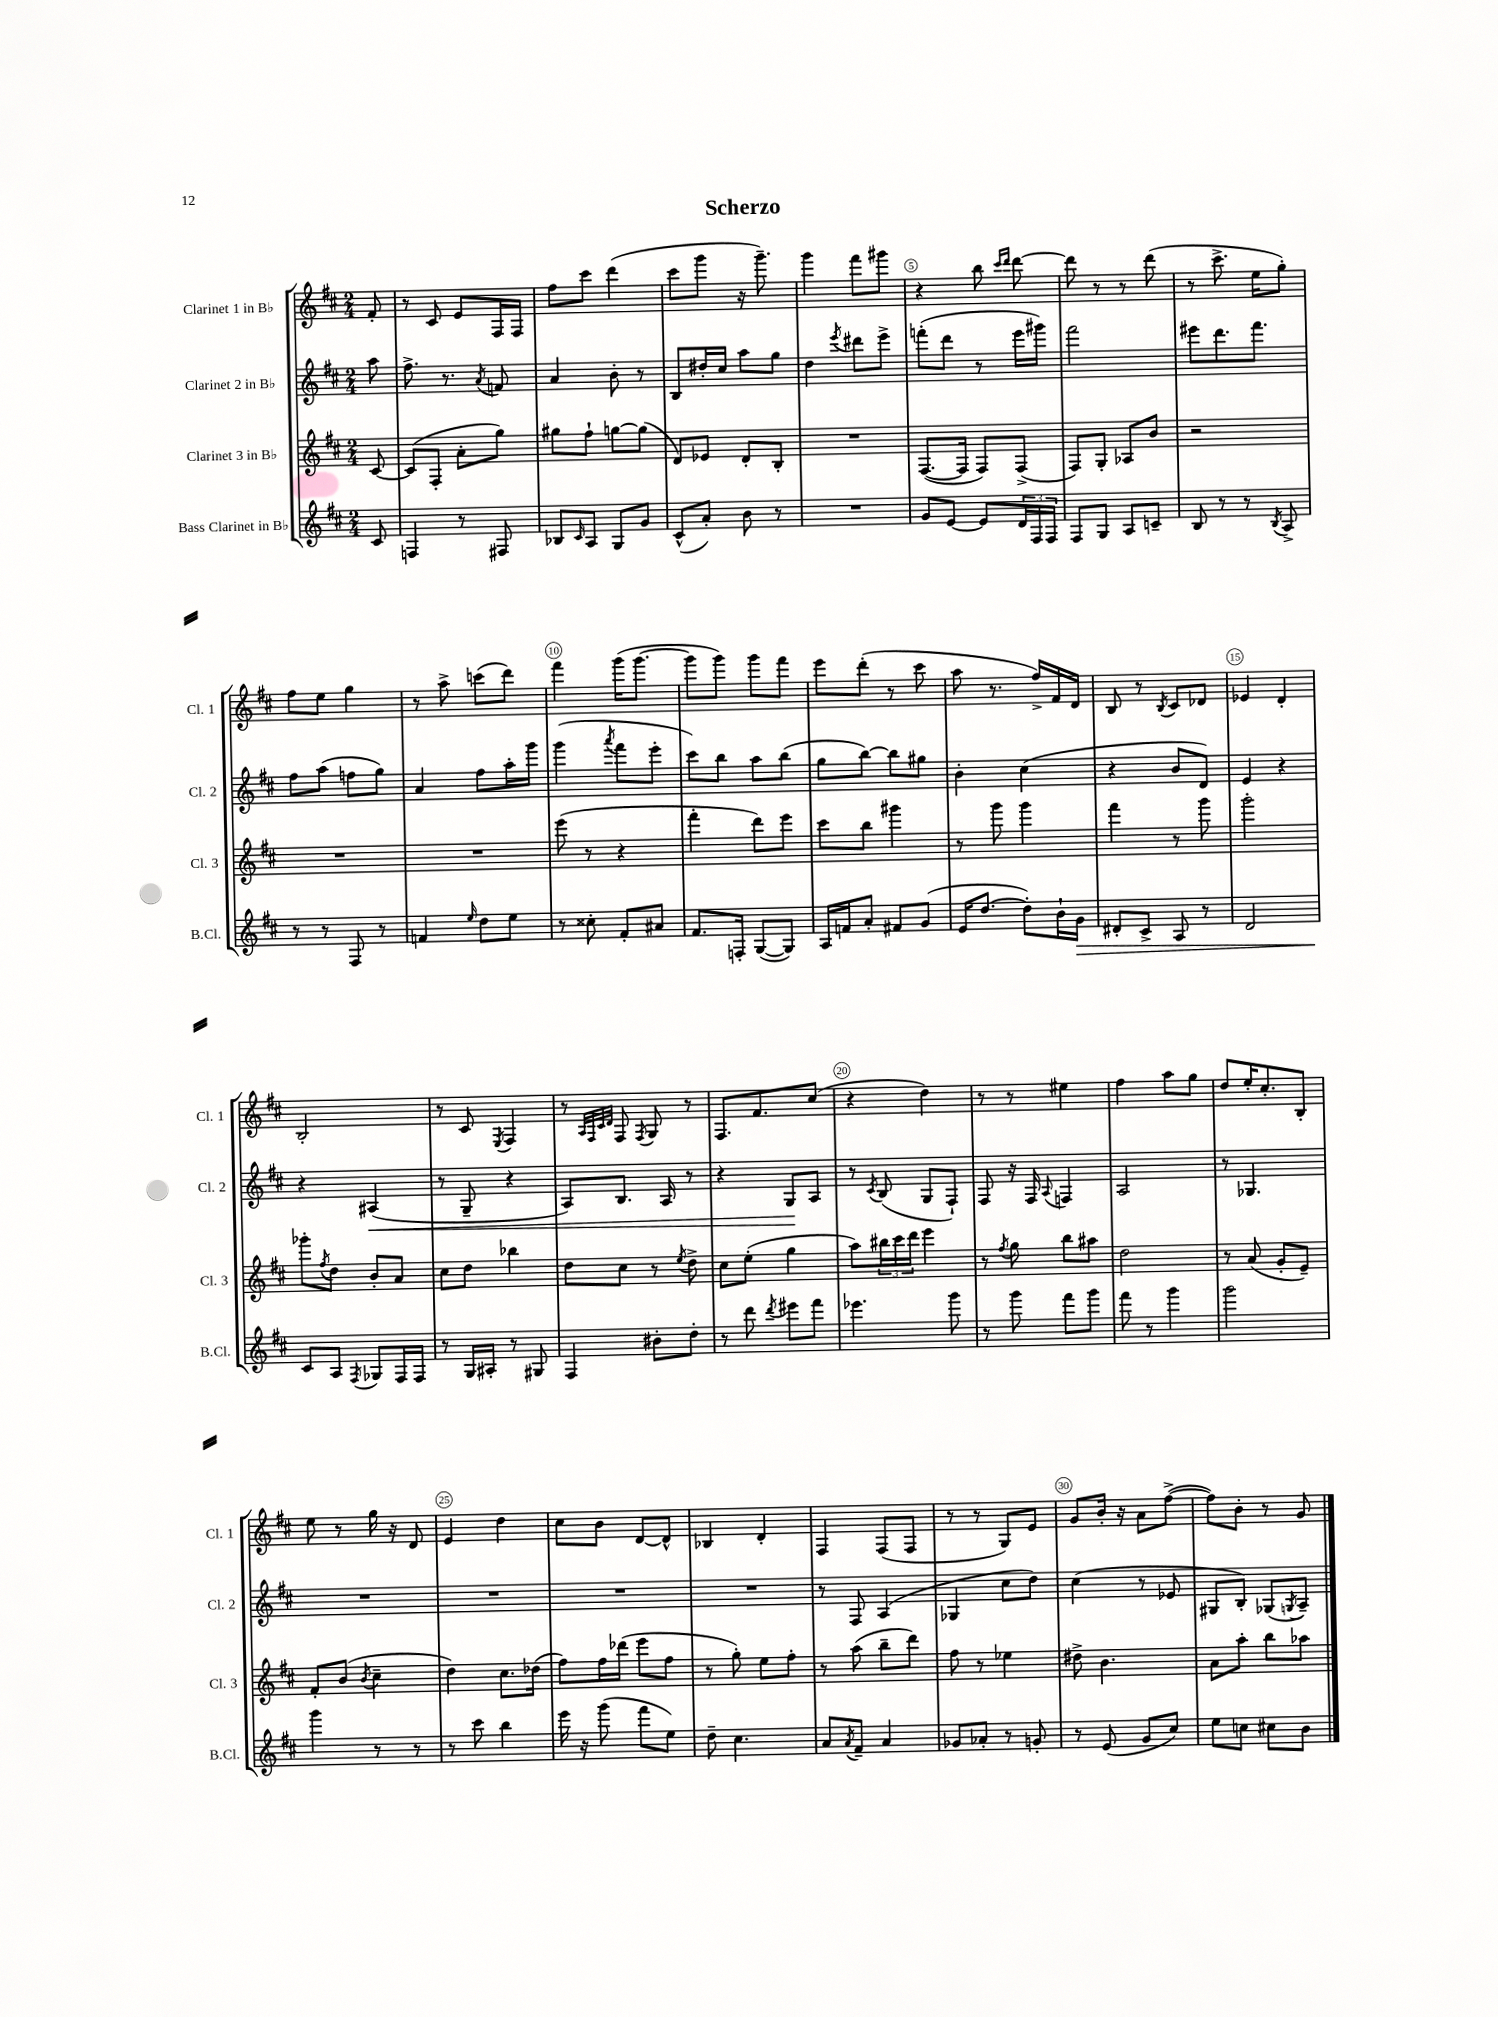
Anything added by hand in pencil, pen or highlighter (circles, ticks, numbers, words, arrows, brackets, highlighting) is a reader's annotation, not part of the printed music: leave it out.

**kern	**dynam	**kern	**kern	**dynam	**kern
*part4	*part4	*part3	*part2	*part2	*part1
*staff4	*staff4	*staff3	*staff2	*staff2	*staff1
*I"Bass Clarinet in B♭	*	*I"Clarinet 3 in B♭	*I"Clarinet 2 in B♭	*	*I"Clarinet 1 in B♭
*I'B.Cl.	*	*I'Cl. 3	*I'Cl. 2	*	*I'Cl. 1
*clefG2	*	*clefG2	*clefG2	*	*clefG2
*k[f#c#]	*	*k[f#c#]	*k[f#c#]	*	*k[f#c#]
*M2/4	*	*M2/4	*M2/4	*	*M2/4
=	=	=	=	=	=
8c#/	.	[8c#/	8aa\	.	8f#'/
=1	=1	=1	=1	=1	=1
4Fn/	.	(8c#/L]	8.ff#^\	.	8r
.	.	8F#'/J	.	.	8c#/
.	.	.	8.r	.	.
8r	.	8a'\L	.	.	8e/L
.	.	.	8qa/	.	.
8F#X/	.	8gg\J)	8fn/	.	16F#/L
.	.	.	.	.	16F#/JJ
=2	=2	=2	=2	=2	=2
8B-X/L	.	8gg#X\L	4a/	.	8ff#\L
16qqc#/	.	.	.	.	.
8A/J	.	8ff#`\J	.	.	8ccc#\J
8G/L	.	[8ggn\L	8b'\	.	(4ddd\
8g/J	.	(8gg\J]	8r	.	.
=3	=3	=3	=3	=3	=3
(8c#^^/L	.	8d/L)	8B/L	.	8ccc#\L
8a'/J)	.	8e-X/J	16dd#X'/L	.	8ggg\J
.	.	.	16cc#/JJ	.	.
8b\	.	8d'/L	8aa\L	.	16r
.	.	.	.	.	8.ggg~\)
8r	.	8B'/J	8gg\J	.	.
=4	=4	=4	=4	=4	=4
2r	.	2r	4dd\	.	4ggg\
.	.	.	8qeee/	.	.
.	.	.	8ddd#X\L	.	8fff#\L
.	.	.	8eee^\J	.	8ggg#X\J
=5	=5	=5	=5	=5	=5
8g/L	.	([8.F#/L	(8fffn'\L	.	4r
[8e/J	.	.	8ddd\J	.	.
.	.	16F#/Jk]	.	.	.
8e/L]	.	8F#/L)	8r	.	8bb\
.	.	.	.	.	16qqccc#/LL
.	.	.	.	.	16qqddd/JJ
24d/L	.	(8F#^/J	16eee\LL	.	[8ddd\
24F#/	.	.	.	.	.
.	.	.	16ggg#X\JJ)	.	.
24F#/JJ	.	.	.	.	.
=6	=6	=6	=6	=6	=6
8F#/L	.	8F#/L)	2fff#\	.	8ddd\]
8G/J	.	8G'/J	.	.	8r
8A/L	.	8A-X/L	.	.	8r
8cn~/J	.	8b/J	.	.	(8ddd\
=7	=7	=7	=7	=7	=7
8B/	.	2r	8eee#X\L	.	8r
8r	.	.	8.ddd\	.	8.ccc#^\
8r	.	.	.	.	.
.	.	.	8.fff#\J	.	16ee\KL
8qB/	.	.	.	.	.
8A^/	.	.	.	.	8gg'\J)
!!LO:LB:g=z
=8	=8	=8	=8	=8	=8
8r	.	2r	8ff#\L	.	8ff#\L
8r	.	.	(8aa\J	.	8ee\J
8F#/	.	.	8ffn\L	.	4gg\
8r	.	.	8gg\J)	.	.
=9	=9	=9	=9	=9	=9
4fn/	.	2r	4a/	.	8r
.	.	.	.	.	8aa^\
16qqee/	.	.	.	.	.
8dd\L	.	.	8ff#\L	.	(8cccn\L
8ee\J	.	.	16aa'\L	.	8ddd\J)
.	.	.	16ggg\JJ	.	.
=10	=10	=10	=10	=10	=10
8r	.	(8eee\	(4ggg\	.	4fff#\
8cc##X'\	.	8r	.	.	.
.	.	.	8qaaa/	.	.
8f#'/L	.	4r	8fff#\L	.	(16ggg\KL
.	.	.	.	.	[8.ggg\J
8a#X/J	.	.	8eee'\J	.	.
=11	=11	=11	=11	=11	=11
8.f#/L	.	4fff#'\	8ccc#\L)	.	8ggg\L]
.	.	.	8bb\J	.	8ggg\J)
16Fn'/Jk	.	.	.	.	.
([8G/L	.	8ddd\L)	8aa\L	.	8ggg\L
8G/J])	.	8eee\J	(8bb\J	.	8fff#\J
=12	=12	=12	=12	=12	=12
16A/LL	.	8ccc#\L	8gg\L	.	8eee\L
16fn/J	.	.	.	.	.
8a'/J	.	8bb\J	[8bb\J)	.	(8ddd'\J
8f#X/L	.	4ggg#X\	8bb\L]	.	8r
(8g/J	.	.	8gg#X\J	.	8ccc#\
=13	=13	=13	=13	=13	=13
16e/KL	.	8r	4b'\	.	8aa\
[8.dd/J	.	.	.	.	.
.	.	8ggg\	.	.	8.r
8dd'\L])	.	4ggg\	(4cc#\	.	.
.	.	.	.	.	16ff#^/LL)
16b`\L	.	.	.	.	16f#/
!	!LO:HP:b	!	!	!	!
16g\JJ	>	.	.	.	16d/JJ
=14	=14	=14	=14	=14	=14
8d#X'/L	.	4fff#\	4r	.	8B/
8c#^/J	.	.	.	.	8r
.	.	.	.	.	8qB/
8A/	.	8r	8b/L	.	8c#/L
8r	.	8ggg\	8d/J)	.	8d-X/J
=15	=15	=15	=15	=15	=15
2d/	.	2ggg'\	4e/	.	4e-X/
.	.	.	4r	.	4d'/
!!LO:LB:g=z
=16	=16	=16	=16	=16	=16
8c#/L	.	8ggg-X'\L	4r	.	2B'/
.	.	8qff#/	.	.	.
8A/J	]	8dd\J	.	.	.
8qF#/	.	.	.	.	.
!	!	!	!	!LO:HP:b	!
8G-X/L	.	8b'/L	(4A#X/	<	.
16F#/L	.	8a/J	.	.	.
16F#/JJ	.	.	.	.	.
=17	=17	=17	=17	=17	=17
8r	.	8cc#\L	8r	.	8r
16G/LL	.	8dd\J	8G~/	.	8c#/
16A#X'/JJ	.	.	.	.	.
.	.	.	.	.	8qE/
8r	.	4bb-X\	4r	.	4F#/
8G#X/	.	.	.	.	.
=18	=18	=18	=18	=18	=18
4F#/	.	8dd\L	8A/L)	.	8r
.	.	.	.	.	32qqA/LLL
.	.	.	.	.	32qqF#/
.	.	.	.	.	32qqc#/
.	.	.	.	.	32qqd/JJJ
.	.	8cc#\J	8.B/J	.	8F#/
.	.	.	.	.	8qF#/
8b#X'\L	.	8r	.	.	8G/
.	.	.	16A/	.	.
.	.	8qee/	.	.	.
8dd'\J	.	8dd^\	8r	.	8r
=19	=19	=19	=19	=19	=19
8r	.	8cc#\L	4r	.	8.F#/L
8ddd\	.	(8ee'\J	.	.	.
.	.	.	.	.	8.f#/
8qddd/	.	.	.	.	.
8eee#X\L	.	4gg\	8G/L	.	.
8fff#\J	.	.	8A/J	[	(8cc#/J
=20	=20	=20	=20	=20	=20
4.eee-X\	.	8aa\L)	8r	.	4r
.	.	.	8qc#/	.	.
.	.	24bb#X\L	(8B/	.	.
.	.	24ccc#\	.	.	.
.	.	24ddd\JJ	.	.	.
.	.	4eee\	8G/L	.	4dd\)
8ggg\	.	.	8F#`/J)	.	.
=21	=21	=21	=21	=21	=21
8r	.	8r	8F#/	.	8r
.	.	8qff#/	.	.	.
8ggg\	.	8gg\	16r	.	8r
.	.	.	16F#/	.	.
.	.	.	8qqA/	.	.
8fff#\L	.	8bb\L	4Fn/	.	4ee#X\
8ggg\J	.	8aa#X\J	.	.	.
=22	=22	=22	=22	=22	=22
8fff#\	.	2dd\	2A/	.	4ff#\
8r	.	.	.	.	.
4ggg\	.	.	.	.	8aa\L
.	.	.	.	.	8gg\J
=23	=23	=23	=23	=23	=23
2ggg\	.	8r	8r	.	8dd/L
.	.	(8a/	4.G-X/	.	16ee'/K
.	.	.	.	.	8.cc#'/
.	.	8g'/L	.	.	.
.	.	8e~/J)	.	.	8B'/J
!!LO:LB:g=z
=24	=24	=24	=24	=24	=24
4ggg\	.	8f#'/L	2r	.	8ee\
.	.	(8b/J	.	.	8r
.	.	8qb/	.	.	.
8r	.	4cc#~\	.	.	16gg\
.	.	.	.	.	16r
8r	.	.	.	.	8d/
=25	=25	=25	=25	=25	=25
8r	.	4dd\)	2r	.	4e/
8ccc#\	.	.	.	.	.
4bb\	.	8.cc#\L	.	.	4dd\
.	.	(16dd-X\Jk	.	.	.
=26	=26	=26	=26	=26	=26
16eee\	.	8ff#\L)	2r	.	8cc#\L
16r	.	.	.	.	.
(8ggg\	.	16ff#\L	.	.	8b\J
.	.	(16ddd-X\JJ	.	.	.
8fff#\L	.	8eee\L	.	.	[8d/L
8ee\J)	.	8ff#\J	.	.	8d^^/J]
=27	=27	=27	=27	=27	=27
8dd~\	.	8r	2r	.	4B-X/
4.cc#\	.	8gg'\)	.	.	.
.	.	8ee\L	.	.	4d'/
.	.	8ff#'\J	.	.	.
=28	=28	=28	=28	=28	=28
8a/L	.	8r	8r	.	4F#/
8qa/	.	.	.	.	.
8f#~/J	.	(8aa\	8F#/	.	.
4a/	.	8bb~\L	(4A/	.	(8F#/L
.	.	8ddd\J)	.	.	8F#/J
=29	=29	=29	=29	=29	=29
8g-X/L	.	8ff#\	4G-X/	.	8r
8a-X'/J	.	8r	.	.	8r
8r	.	4ee-X\	8cc#\L	.	8G/L)
8gn'/	.	.	8dd\J)	.	8e/J
=30	=30	=30	=30	=30	=30
8r	.	8dd#X^\	(4cc#\	.	8g/L
(8e/	.	4.b\	.	.	16b'/Jk
.	.	.	.	.	16r
8g/L	.	.	8r	.	8a\L
8cc#/J)	.	.	8e-X/	.	([8ff#^\J
=31	=31	=31	=31	=31	=31
8ee\L	.	8a\L	8G#X/L	.	8ff#\L])
8ccn\J	.	8aa'\J	8B'/J)	.	8b'\J
8cc#X\L	.	8bb\L	(8G-X/L	.	8r
.	.	.	8qGn/	.	.
8b\J	.	8aa-X\J	8A~/J)	.	8g/
==	==	==	==	==	==
*-	*-	*-	*-	*-	*-
